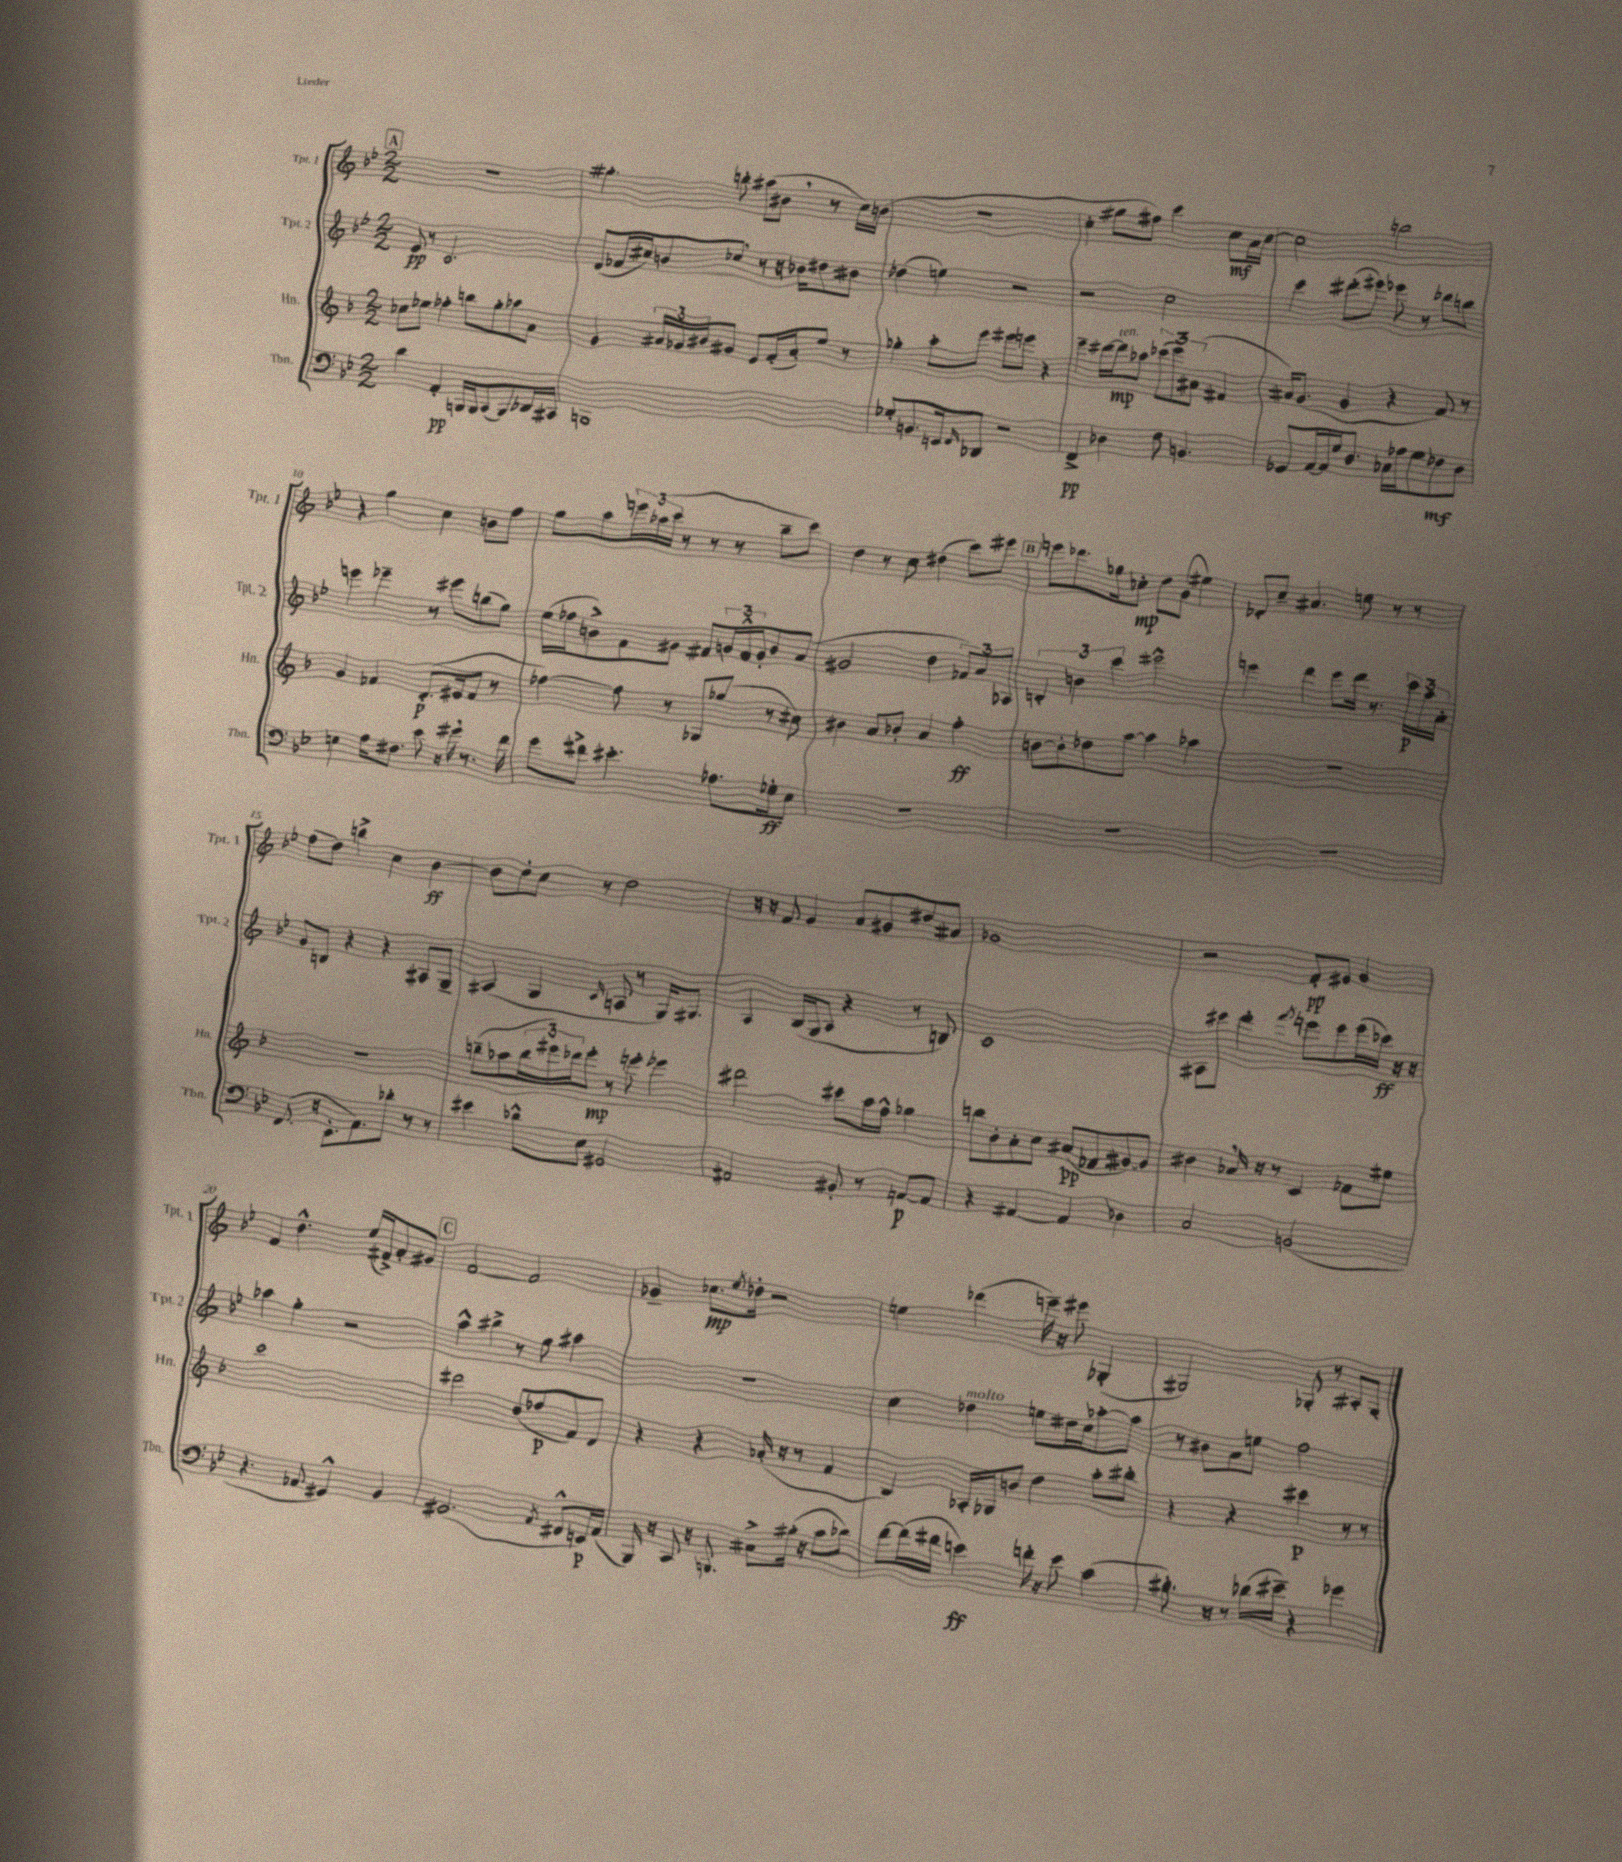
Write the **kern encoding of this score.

**kern	**kern	**kern	**kern
*staff4	*staff3	*staff2	*staff1
*clefF4	*clefG2	*clefG2	*clefG2
*k[b-e-]	*k[b-]	*k[b-e-]	*k[b-e-]
*M2/2	*M2/2	*M2/2	*M2/2
4d	8cc-	8e-	1r
.	8ee-	8r	.
4AA'	4ff-'	2.c	.
16BBB	8bb	.	.
16BBB	.	.	.
(8CC	8gg'	.	.
8BBB)	8aa-	.	.
16DD-	8a	.	.
16CC#	.	.	.
=	=	=	=
1BBB	4g	(8d	4.gg#'
.	.	16f-	.
.	.	16cc#)	.
.	24a#	8b	.
.	24g-	.	.
.	24b#	.	.
.	8g#	8cc-	8bb'
.	8e	8r	(8aa#
.	(16f'	16r	8b#
.	16a#')	16b-	.
.	8ee	8dd#	8r
.	8r	8b#	16cc)
.	.	.	(16b
=	=	=	=
8G-'	4gg-'	(4dd-	1r
8.BB	.	.	.
.	8aa'	4ee)	.
16EE	.	.	.
16qqFF	.	.	.
8DD-	8eee	.	.
2r	8eee#	2r	.
.	8eee	.	.
.	4r	.	.
=	=	=	=
4FF^	4eee~	2r	4cc'
4D-	[16ddd#	.	8gg#
.	16ddd#]	.	.
.	8aa-	.	8ff#)
8F	(12ccc-	2cc	4ccc
.	12eee)	.	.
4.BB	.	.	.
.	(12a#	.	.
.	4f#	.	8cc
.	.	.	16a
.	.	.	[16cc
=	=	=	=
8GG-	16a#)	4ccc	2cc]
.	(8.g	.	.
[16AA	.	.	.
16AA]	.	.	.
16G	4g	(8ddd#'	.
8.D	.	.	.
.	.	8eee#)	.
16C-	4r	8eee-	2bb
16A-	.	.	.
8G	.	8r	.
8F-	8f)	8ddd-	.
8D	8r	8bb	.
=	=	=	=
4E	4g	4eee	4r
16A	4f-	4eee-~	4gg
8.F#	.	.	.
8e-	(8.d'	8r	4cc
16r	.	8eee#	.
16g#	16e#	.	.
8.r	8f-	(8bb	8b
.	8r	8gg)	8ff
16f	.	.	.
=	=	=	=
8g	[4ff-)	(16ee-	8gg
.	.	16ff-	.
8f#^	.	8b^)	8aa
4.e#'	8ff-]	8f	24eee
.	.	.	(24aa-
.	.	.	24ccc
.	8r	8g#	8r
.	8G-	8f#	8r
8.A-	(8gg-	24g	8r
.	.	24f#^^	.
.	.	24g'	.
.	8r	8b	8bb-~
16G-'	.	.	.
8E-	8cc#)	(8a	8ccc)
=	=	=	=
1r	4b#	2g#	4dd
.	8a	.	8r
.	8b-'	.	8cc
.	4a	4dd	(4dd#
.	4ff'	12f-)	8ccc)
.	.	12a	.
.	.	.	8eee#
.	.	12A-	.
=	=	=	=
1r	[8b	6B'	8eee
.	8b']	.	8.ddd-
.	.	6b	.
.	8dd-	.	.
.	.	.	16gg-
.	.	6ccc	.
.	[8aa	.	8cc-'
.	4aa]	2eee#^^	8dd
.	.	.	(8g
.	4aa-	.	4ee#)
=	=	=	=
1r	1r	4eee	8d-'
.	.	.	8cc~
.	.	4ddd	4.a#
.	.	8eee	.
.	.	16ddd	8ee
.	.	8.r	.
.	.	.	8r
.	.	24ccc	8r
.	.	24aa	.
.	.	24a'	.
=	=	=	=
(8.FF	1r	8g	(8ff
.	.	8B	8dd)
16r	.	.	.
8.EE-'	.	4r	4bb^
8.AA)	.	.	.
.	.	4r	4cc
8d-'	.	.	.
8r	.	8A#	[4b-
8r	.	8G~	.
=	=	=	=
4e#	(8bb~	(4A#	8b-]
.	8aa-	.	8dd'
8d-^^	24bb	4G	8cc
.	24eee#)	.	.
.	24ddd-	.	.
8E-	8eee#'	.	8r
.	.	16qqc	.
2GG#	8r	8A	2dd
.	8eee'	8r	.
.	4eee-	16G)	.
.	.	8.G#	.
=	=	=	=
2AA#	2ddd#	4A	16r
.	.	.	16r
.	.	.	8f
.	.	(16B-	4g
.	.	16G	.
.	.	8A	.
8BB#'	8ccc#	4r	8a
8r	16aa	.	8g#
.	16ff^^	.	.
[8AA	4gg-	8r	8dd#
8AA]	.	8B)	8a#
=	=	=	=
4r	8bb	1c	1g-
.	8b-'	.	.
[4AA#	8a'	.	.
.	8cc	.	.
4AA#]	(8a#	.	.
.	8f-	.	.
4D-	[8g#)	.	.
.	8g#]	.	.
=	=	=	=
2C	4b#	8A#	2r
.	.	8ccc#	.
.	16a-	4ddd'	.
.	16r	.	.
.	8r	.	.
.	.	8qfff	.
(2BB	4c	8eee	8f'
.	.	8eee	8e#
.	8f-	(16eee	4g
.	.	16ccc-)	.
.	8ee#	16r	.
.	.	16r	.
=	=	=	=
4.r	1ccc	4aa-	4f
.	.	4gg'	4.dd^^
8AA-	.	.	.
4GG#^^)	.	2r	.
.	.	.	(16ee-
.	.	.	16f#^)
4BB-	.	.	8a'
.	.	.	8g#
=	=	=	=
(2.GG#	2ddd#	4aa^^	[2f
.	.	4bb#^	.
.	(8dd	8r	2f]
.	8ff-	8gg	.
8qAA	.	.	.
8FF#^^	8f)	4aa#	.
16EE)	8d	.	.
(16AA	.	.	.
=	=	=	=
16BBB-)	4r	1r	4g-~
16r	.	.	.
8CC	.	.	.
16r	4r	.	8.cc-
8.BBB	.	.	.
.	.	.	8qee-
.	.	.	16dd-'
8C#^	(16a-'	.	2r
.	16r	.	.
(16B#'	8r	.	.
16r	.	.	.
8c	4f	.	.
8d-)	.	.	.
=	=	=	=
[8f	4B-)	4cc	4ee
(16f]	.	.	.
16f#	.	.	.
4e)	16A-'	4dd-	(4ddd-
.	16G-	.	.
.	8b	.	.
16f'	4dd	8ee	16eee~)
16r	.	.	16r
8e	.	16dd#	8eee#
.	.	16cc	.
(4c	8aa'	[8aa-'	(4G-'
.	8bb#'	8aa-]	.
=	=	=	=
8.B#')	4r	8r	2G#)
.	.	8b#	.
16r	.	.	.
8r	4r	8a	.
(16d-	.	8ee	.
16e#~)	.	.	.
4r	4ccc#	2ff	8G-'
.	.	.	8r
4g-	8r	.	8A#'
.	8r	.	8G-'
==	==	==	==
*-	*-	*-	*-
